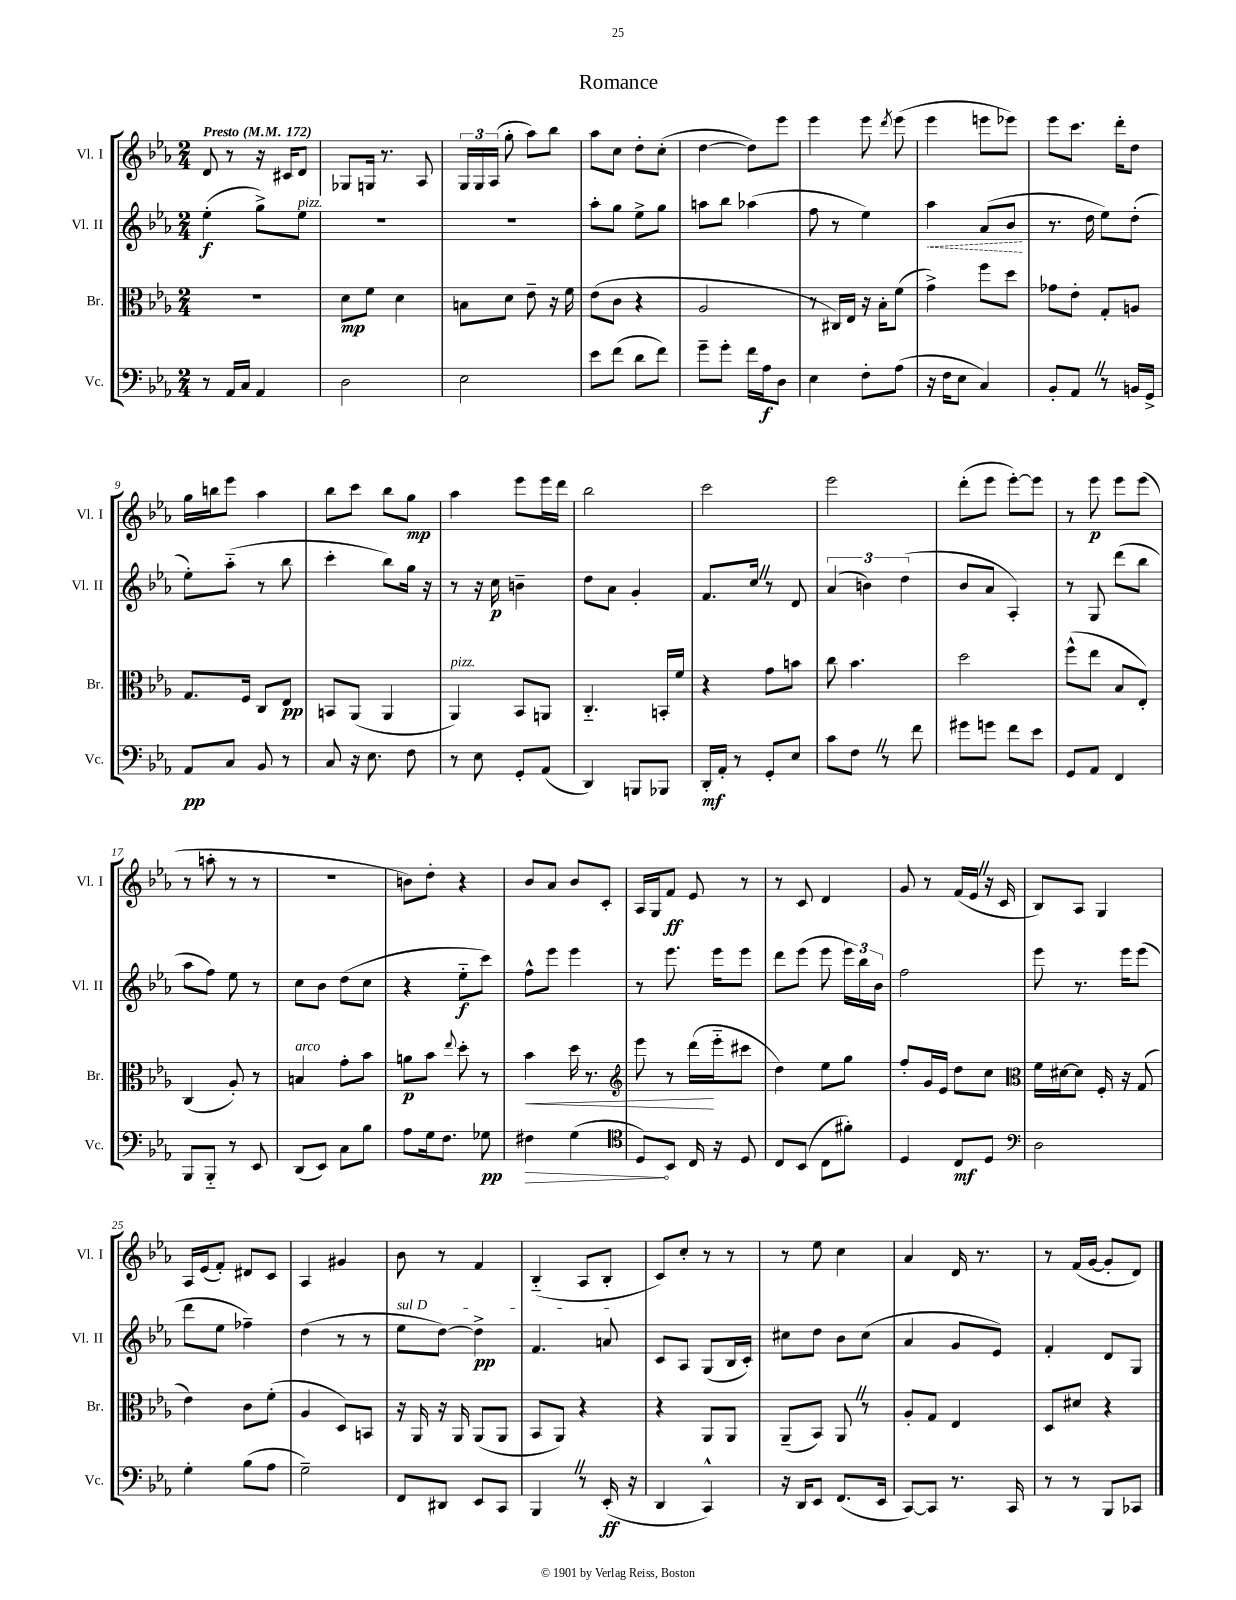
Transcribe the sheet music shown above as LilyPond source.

\header { title = "Romance" }
<<
\new StaffGroup <<
\new Staff = "s0" \with { instrumentName = "Vl. I" shortInstrumentName = "Vl. I" } {
    \clef treble \key ees \major \numericTimeSignature \time 2/4 \tempo "Presto" 4 = 172
    \autoBeamOff d'8 r8 r16 cis'16[ d'8] |
    ges8[ g16] r8. aes8 |
    \tuplet 3/2 { g16[ g16 aes16]( } g''8-. aes''8[) bes''8] |
    aes''8[ c''8] d''8[-. c''8]-.( |
    d''4~ d''8[) ees'''8] |
    ees'''4 ees'''8 \acciaccatura { d'''8 } ees'''8( |
    ees'''4 e'''8[ ees'''8]) |
    ees'''8[ c'''8.] d'''16[-. d''8] |
    g''16[ b''16 ees'''8] aes''4 |
    bes''8[ c'''8] bes''8[ g''8]\mp |
    aes''4 ees'''8[ ees'''16 d'''16] |
    bes''2 |
    c'''2 |
    ees'''2 |
    d'''8[-.( ees'''8] ees'''8[~-.) ees'''8] |
    r8 ees'''8\p ees'''8[ ees'''8]( |
    r8 a''8-. r8 r8 |
    R2 |
    b'8[) d''8]-. r4 |
    bes'8[ aes'8] bes'8[ c'8]-. |
    aes16[ g16 f'8]\ff ees'8 r8 |
    r8 c'8 d'4 |
    g'8 r8 f'16[( ees'16] \once \override BreathingSign.text = \markup { \musicglyph "scripts.caesura.straight" } \breathe r16 c'16 |
    bes8[) aes8] g4 |
    aes16[ ees'16( f'8]-.) dis'8[ c'8] |
    aes4 gis'4 |
    bes'8 r8 f'4 |
    bes4-_( aes8[ bes8]-. |
    c'8[) c''8]-. r8 r8 |
    r8 ees''8 c''4 |
    aes'4 d'16 r8. |
    r8 f'16[( g'16]~ g'8[-. d'8]) \bar "|." |
}
\new Staff = "s1" \with { instrumentName = "Vl. II" shortInstrumentName = "Vl. II" } {
    \clef treble \key ees \major \numericTimeSignature \time 2/4
    \autoBeamOff ees''4-.\f( g''8[->) ees''8]^\markup { \italic "pizz." } |
    R2 |
    R2 |
    aes''8[-. g''8] ees''8[-> g''8] |
    a''8[ bes''8] aes''4( |
    f''8 r8 ees''4) |
    \once \override Hairpin.style = #'dashed-line aes''4\< aes'8[( bes'8]\! |
    r8. d''16 ees''8[) d''8]-.( |
    ees''8[-.) aes''8]-_( r8 bes''8 |
    c'''4-. bes''8[) g''16] r16 |
    r8 r16 c''16\p b'4-- |
    d''8[ aes'8] g'4-. |
    f'8.[ c''16] \once \override BreathingSign.text = \markup { \musicglyph "scripts.caesura.straight" } \breathe r8 d'8 |
    \tuplet 3/2 { aes'4( b'4) d''4( } |
    bes'8[ aes'8] aes4-.) |
    r8 g8 d'''8[( bes''8] |
    aes''8[ f''8]) ees''8 r8 |
    c''8[ bes'8] d''8[( c''8] |
    r4 ees''8[-_\f c'''8]) |
    f''8[-^ ees'''8] ees'''4 |
    r8 ees'''8. ees'''16[ ees'''8] |
    d'''8[ ees'''8]( ees'''8 \tuplet 3/2 { ees'''16[) bes''16 bes'16] } |
    f''2 |
    ees'''8 r8. ees'''16[ ees'''8]( |
    d'''8[ ees''8] fes''4--) |
    d''4( r8 r8 |
    \once \override TextSpanner.bound-details.left.text = \markup { \italic "sul D" } ees''8[\startTextSpan d''8]~) d''4->\pp |
    f'4. a'8\stopTextSpan |
    c'8[ aes8] g8[( bes16 c'16]-.) |
    cis''8[ d''8] bes'8[ cis''8]( |
    aes'4 g'8[ ees'8]) |
    f'4-. d'8[ g8] \bar "|." |
}
\new Staff = "s2" \with { instrumentName = "Br." shortInstrumentName = "Br." } {
    \clef alto \key ees \major \numericTimeSignature \time 2/4
    \autoBeamOff R2 |
    d'8[\mp f'8] d'4 |
    b8[ d'8] ees'8-- r16 f'16 |
    ees'8[( c'8] r4 |
    aes2 |
    r8 cis16[) ees16] r16 bes16[-. f'8]( |
    g'4->) f''8[ d''8] |
    ges'8[ ees'8]-. g8[-. a8] |
    g8.[ f16] c8[ ees8]\pp |
    b,8[ aes,8]( aes,4 |
    aes,4^\markup { \italic "pizz." }) bes,8[ a,8] |
    c4.-_ b,16[-. f'16] |
    r4 g'8[ b'8] |
    c''8 bes'4. |
    d''2 |
    f''8[-^( ees''8] bes8[ ees8]-.) |
    c4( aes8-.) r8 |
    b4^\markup { \italic "arco" } g'8[-. bes'8] |
    a'8[\p bes'8] \appoggiatura { ees''8 } d''8-. r8 |
    bes'4\< d''16 r8. |
    \clef treble ees'''8 r8 d'''16[\!( ees'''16-_ cis'''8] |
    d''4) ees''8[ g''8] |
    f''8[-. g'16 ees'16] d''8[ c''8] |
    \clef alto f'16[ dis'16~ dis'8] f16-. r16 g8( |
    ees'4) c'8[ f'8]-.( |
    aes4 d8[) b,8] |
    r16 aes,16 r16 aes,16 aes,8[( aes,8] |
    bes,8[ aes,8]) r4 |
    r4 aes,8[ aes,8] |
    aes,8[--( bes,8]) aes,8 \once \override BreathingSign.text = \markup { \musicglyph "scripts.caesura.straight" } \breathe r8 |
    aes8[-. g8] ees4 |
    d8[ dis'8] r4 \bar "|." |
}
\new Staff = "s3" \with { instrumentName = "Vc." shortInstrumentName = "Vc." } {
    \clef bass \key ees \major \numericTimeSignature \time 2/4
    \autoBeamOff r8 aes,16[ c16] aes,4 |
    d2 |
    ees2 |
    ees'8[ f'8]( d'8[ f'8]) |
    g'8[-- g'8]-. f'16[ aes16\f d8] |
    ees4 f8[-. aes8]( |
    r16 f16[ ees8] c4) |
    bes,8[-. aes,8] \once \override BreathingSign.text = \markup { \musicglyph "scripts.caesura.straight" } \breathe r8 b,16[ g,16]-> |
    aes,8[\pp c8] bes,8 r8 |
    c8 r16 ees8. f8 |
    r8 ees8 g,8[-. aes,8]( |
    d,4) b,,8[ bes,,8] |
    d,16[-.\mf aes,16]-. r8 g,8[-. ees8] |
    c'8[ f8] \once \override BreathingSign.text = \markup { \musicglyph "scripts.caesura.straight" } \breathe r8 f'8 |
    gis'8[ g'8] f'8[ ees'8] |
    g,8[ aes,8] f,4 |
    bes,,8[ bes,,8]-_ r8 ees,8 |
    d,8[( ees,8]) c8[ bes8] |
    aes8[ g16 f8.] ges8\pp |
    \once \override Hairpin.circled-tip = ##t fis4\> g4( |
    \clef tenor d8[\!) bes,8] c16 r16 d8 |
    c8[ bes,8]( c8[ fis'8]-.) |
    d4 c8[\mf d8] |
    \clef bass d2 |
    g4-. bes8[( aes8] |
    g2--) |
    f,8[ dis,8] ees,8[ c,8] |
    bes,,4 \once \override BreathingSign.text = \markup { \musicglyph "scripts.caesura.straight" } \breathe r8 ees,16-.\ff( r16 |
    d,4 c,4-^) |
    r16 d,16[ ees,8] f,8.[( ees,16] |
    c,8[~) c,8] r8. c,16 |
    r8 r8 bes,,8[ ces,8] \bar "|." |
}
>>
>>
